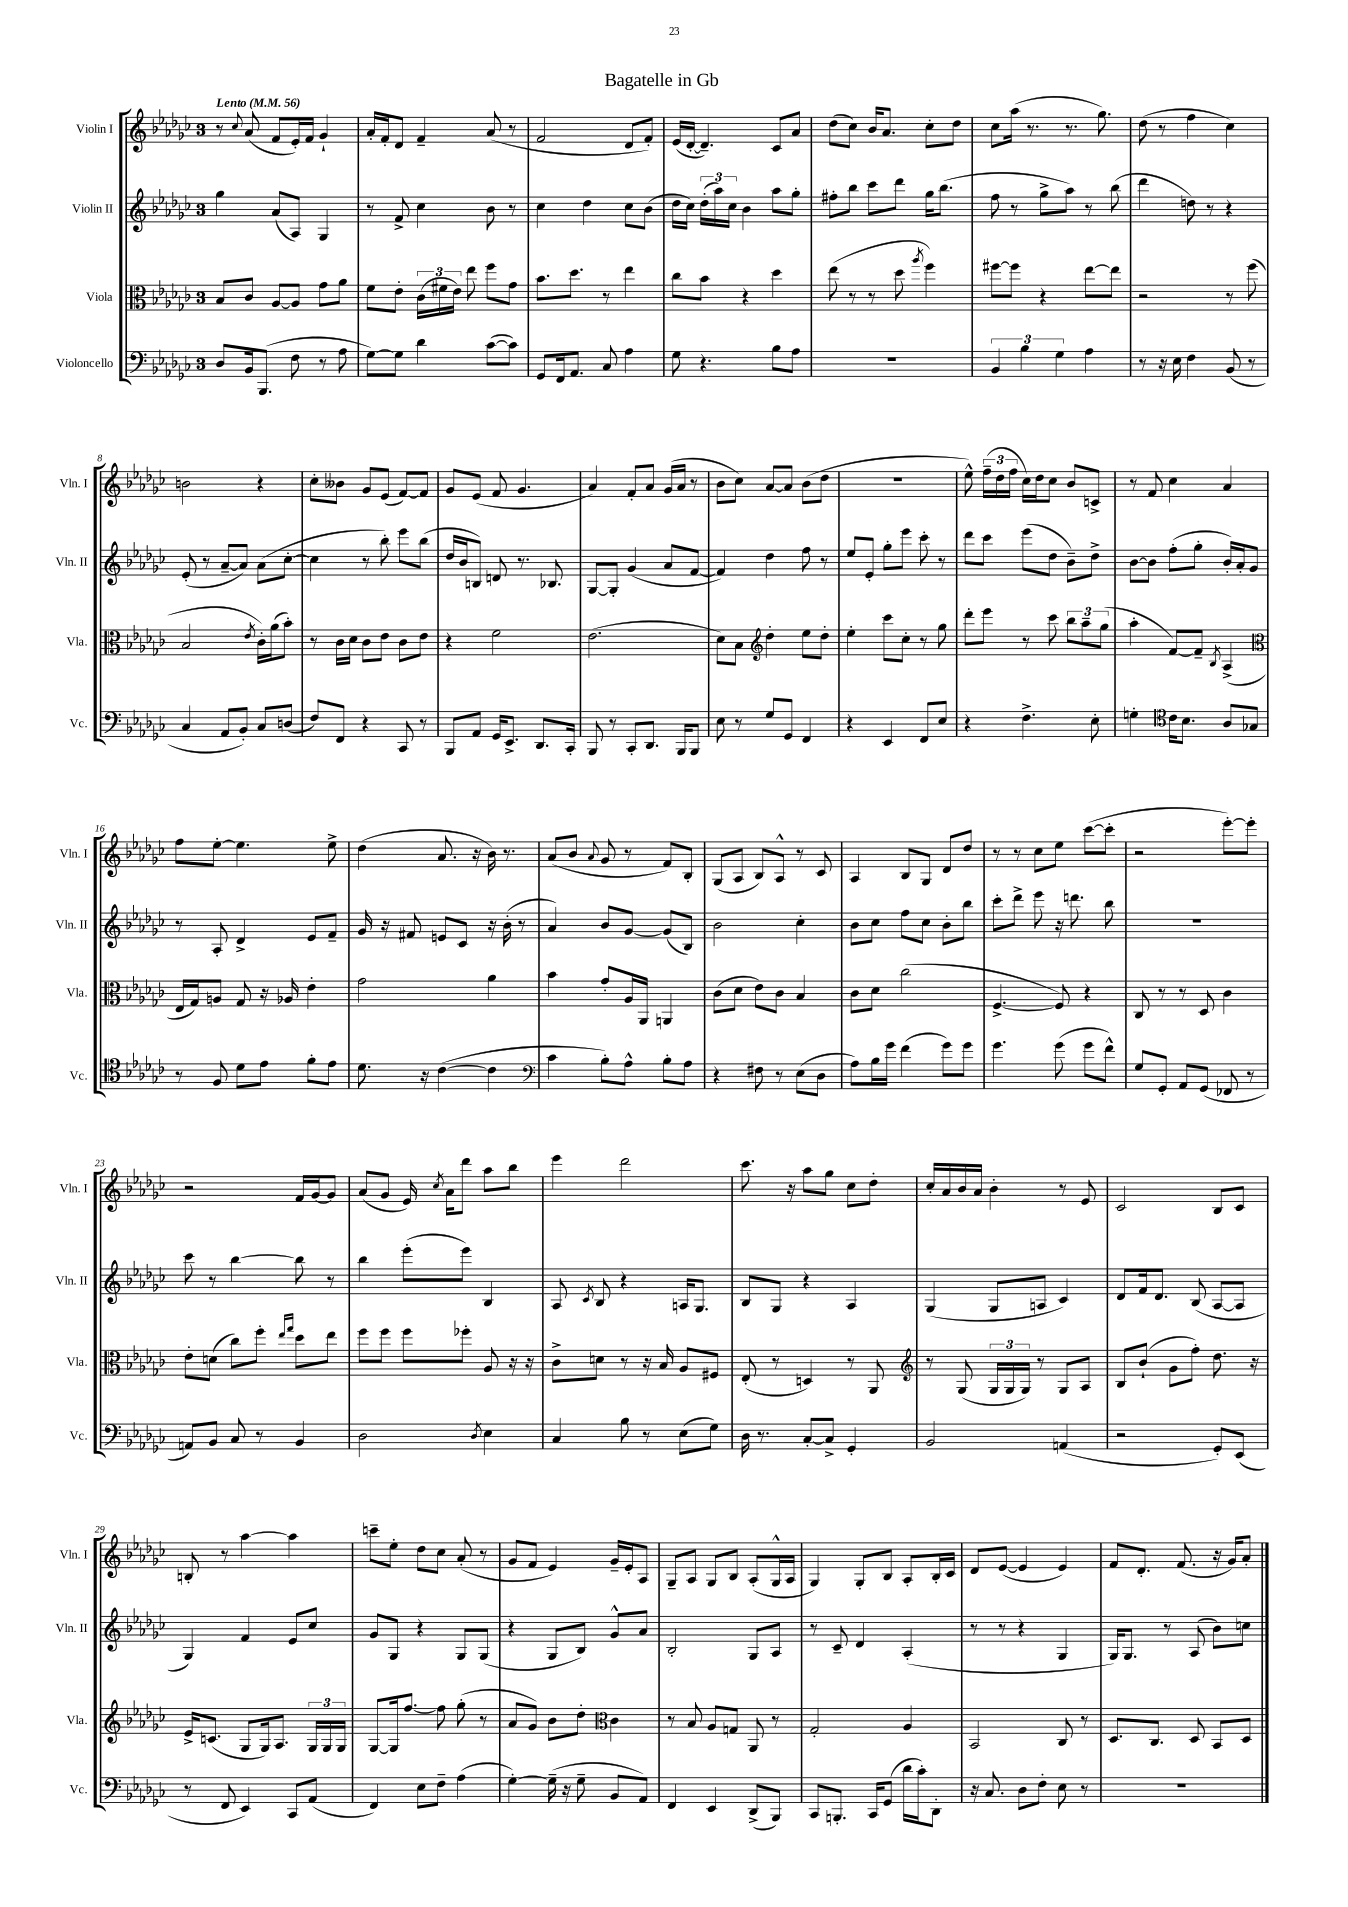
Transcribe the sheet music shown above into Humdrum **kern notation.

**kern	**kern	**kern	**kern
*part4	*part3	*part2	*part1
*staff4	*staff3	*staff2	*staff1
*I"Violoncello	*I"Viola	*I"Violin II	*I"Violin I
*I'Vc.	*I'Vla.	*I'Vln. II	*I'Vln. I
*clefF4	*clefC3	*clefG2	*clefG2
*k[b-e-a-d-g-c-]	*k[b-e-a-d-g-c-]	*k[b-e-a-d-g-c-]	*k[b-e-a-d-g-c-]
*M3/4	*M3/4	*M3/4	*M3/4
*MM56	*MM56	*MM56	*MM56
=1	=1	=1	=1
!	!	!	!LO:TX:a:B:t=Lento
8D-/L	8B-/L	4gg-\	8r
.	.	.	8qqcc-/
16BB-/k	8c-/J	.	(8a-/
(8.BBB-/J	.	.	.
.	[8A-/L	(8a-/L	8f/L
8F\	8A-/J]	8A-/J)	16e-'/L)
.	.	.	16f/JJ
8r	8g-\L	4G-/	4g-`/
8A-\	8a-\J	.	.
=2	=2	=2	=2
[8G-\L)	8f\L	8r	16a-'/LL
.	.	.	16f'/J
8G-\J]	8e-'\J	8f^/	8d-/J
4d-\	(24c-\LL	4cc-\	4f~/
.	24f#X\	.	.
.	24e-\JJ)	.	.
.	8ee-\	.	.
([8c-\L	8ff\L	8b-\	(8a-/
8c-\J])	8g-\J	8r	8r
=3	=3	=3	=3
8GG-/L	8.b-\L	4cc-\	2f/
16FF/k	.	.	.
8.AA-/J	8.dd-\J	.	.
.	.	4dd-\	.
8C-/	8r	.	.
4A-\	4ee-\	8cc-\L	8d-/L
.	.	(8b-\J	8f'/J)
=4	=4	=4	=4
8G-\	8cc-\L	16dd-\LL	(16e-/LL
.	.	16cc-\JJ)	[16d-'/JJ
4.r	8b-\J	(24dd-'\LL	4.d-~/])
.	.	24aa-\)	.
.	.	24cc-\JJ	.
.	4r	4b-\	.
8B-\L	4dd-\	8aa-\L	8c-/L
8A-\J	.	8gg-'\J	8a-/J
=5	=5	=5	=5
2.r	(8ee-\	8ff#X'\L	(8dd-\L
.	8r	8bb-\J	8cc-\J)
.	8r	8ccc-\L	16b-/KL
.	.	.	8.a-/J
.	8dd-\	8ddd-\J	.
.	8qaa-/	.	.
.	4ff\)	16gg-\KL	8cc-'\L
.	.	(8.bb-\J	.
.	.	.	8dd-\J
=6	=6	=6	=6
6BB-/	[8ff#X\L	8ff\	8cc-\L
.	8ff#\J]	8r	(16aa-\Jk
6B-\	.	.	.
.	.	.	8.r
.	4r	8gg-^\L	.
6G-\	.	.	.
.	.	8aa-\J)	8.r
4A-\	[8ee-\L	8r	.
.	.	.	8.gg-\)
.	8ee-\J]	(8bb-\	.
=7	=7	=7	=7
8r	2r	4ddd-\	(8dd-\
16r	.	.	8r
16E-\	.	.	.
4F\	.	8ddn\)	4ff\
.	.	8r	.
(8BB-/	8r	4r	4cc-\)
8r	(8ff\	.	.
!!LO:LB:g=z
=8	=8	=8	=8
4C-/	2B-/	(8e-'/	2bn\
.	.	8r	.
8AA-/L	.	[8a-~/L	.
8BB-'/J)	.	8a-/J])	.
.	8qe-/	.	.
8C-/L	16c-'\LL)	(8a-\L	4r
.	(16a-\J	.	.
(8Dn/J	8b-'\J)	[8cc-'\J	.
=9	=9	=9	=9
8F/L)	8r	4cc-\]	8cc-'\L
8FF/J	16c-\LL	.	8b--X\J
.	16d-\JJ	.	.
4r	8c-\L	8r	8g-/L
.	8e-\J	8bb-'\)	(8e-/J
8CC-/	8c-\L	8eee-\L	[8f/L)
8r	8e-\J	(8bb-\J	8f/J]
=10	=10	=10	=10
8BBB-/L	4r	16dd-/LL	8g-/L
.	.	16b-/J	.
8AA-/J	.	8Bn/J)	(8e-/J
16GG-/KL	2f\	8dn/	8f/
8.EE-^/J	.	.	.
.	.	8.r	4.g-/
8.DD-/L	.	.	.
.	.	8.B-X/	.
16CC-'/Jk	.	.	.
=11	=11	=11	=11
8BBB-/	(2.e-\	[8G-/L	4a-/)
8r	.	8G-'/J]	.
8CC-'/L	.	(4g-/	8f'/L
8.DD-/J	.	.	8a-/J
.	.	8a-/L	(16g-/LL
16BBB-/KL	.	.	16a-/JJ
8BBB-/J	.	[8f/J	8r
=12	=12	=12	=12
8E-\	8d-\L)	4f/])	8b-\L
8r	8B-\J	.	8cc-\J)
*	*clefG2	*	*
8G-/L	4dd-'\	4dd-\	[8a-/L
8GG-/J	.	.	8a-/J]
4FF/	8ee-\L	8ff\	(8b-\L
.	8dd-'\J	8r	8dd-\J
=13	=13	=13	=13
4r	4ee-'\	8ee-/L	2.r
.	.	8e-'/J	.
4EE-/	8ccc-\L	8gg-'\L	.
.	8cc-'\J	8eee-\J	.
8FF/L	8r	8ccc-'\	.
8E-/J	8gg-\	8r	.
=14	=14	=14	=14
4r	8ddd-'\L	8ddd-\L	8ee-^^\)
.	8eee-\J	8ccc-\J	(24ff~\LL
.	.	.	24dd-\
.	.	.	24ff\JJ
4.F^\	8r	(8eee-\L	16cc-\LL)
.	.	.	16dd-\J
.	8ccc-\	8dd-\J	8cc-\J
.	12bb-\L	8b-~\L)	8b-/L
.	12aa-~\	.	.
8E-'\	.	8dd-^\J	8cn^/J
.	(12gg-\J	.	.
=15	=15	=15	=15
4Gn'\	4aa-'\	[8b-\L	8r
.	.	8b-\J]	8f/
*clefC4	*	*	*
16c-\KL	[8f/L)	(8ff'\L	4cc-\
8.B-\J	.	.	.
.	8f~/J]	8gg-'\J	.
.	8qB-/	.	.
8A-/L	(4A-^/	16b-'/LL)	4a-/
.	.	16a-'/J	.
8G-X/J	.	8g-/J	.
!!LO:LB:g=z
=16	=16	=16	=16
*	*clefC3	*	*
8r	16E-/LL	8r	8ff\L
.	16G-/J)	.	.
8F/	8An/J	8A-'/	[8ee-'\J
8d-\L	8G-/	4d-^/	4.ee-\]
8e-\J	16r	.	.
.	16A-X/	.	.
8f'\L	4e-'\	8e-/L	.
8e-\J	.	8f~/J	8ee-^\
=17	=17	=17	=17
8.d-\	2g-\	16g-/	(4dd-\
.	.	16r	.
.	.	8f#X/	.
16r	.	.	.
([4c-\	.	8en/L	8.a-/
.	.	8c-/J	.
.	.	.	16r
4c-\]	4a-\	16r	16b-\)
.	.	(16b-'\	8.r
.	.	8r	.
=18	=18	=18	=18
*clefF4	*	*	*
4c-\	4b-\	4a-/)	(8a-/L
.	.	.	8b-/J
.	.	.	8qqa-/
8B-'\L)	8g-'/L	8b-/L	8g-/
8A-^^\J	16A-/L	[8g-/J	8r
.	16AA-/JJ	.	.
8B-'\L	4AAn/	(8g-/L]	8f/L)
8A-\J	.	8B-/J)	8B-'/J
=19	=19	=19	=19
4r	(8c-\L	2b-\	(8G-/L
.	8d-\J	.	8A-/J
8F#X\	8e-\L)	.	8B-/L)
8r	8c-\J	.	8A-^^/J
(8E-\L	4B-/	4cc-'\	8r
8D-\J	.	.	8c-/
=20	=20	=20	=20
8A-\L)	8c-\L	8b-\L	4A-/
16B-\L	8d-\J	8cc-\J	.
16g-\JJ	.	.	.
(4f\	(2cc-\	8ff\L	8B-/L
.	.	8cc-\J	8G-/J
8g-\L)	.	8b-'\L	8d-/L
8g-\J	.	8bb-\J	8dd-/J
=21	=21	=21	=21
4.g-\	[4.F^/	8ccc-'\L	8r
.	.	8ddd-^\J	8r
.	.	8eee-\	8cc-\L
(8g-\	8F/])	16r	8ee-\J
.	.	8.dddn\	.
8g-\L	4r	.	([8ccc-\L
8f^^\J)	.	8bb-\	8ccc-'\J]
=22	=22	=22	=22
8G-/L	8C-/	2.r	2r
8GG-'/J	8r	.	.
8AA-/L	8r	.	.
(8GG-/J	8D-/	.	.
8FF-X/	4c-\	.	[8eee-'\L)
8r	.	.	8eee-'\J]
!!LO:LB:g=z
=23	=23	=23	=23
8AAn/L)	8e-'\L	8ccc-\	2r
8BB-/J	(8dn\J	8r	.
8C-/	8cc-\L)	[4bb-\	.
8r	8ff'\J	.	.
.	16qqee-/LL	.	.
.	16qqgg-/JJ	.	.
4BB-/	8dd-\L	8bb-\]	16f/LL
.	.	.	[16g-/J
.	8ee-\J	8r	8g-/J]
=24	=24	=24	=24
2D-\	8ff\L	4bb-\	(8a-/L
.	8ff\J	.	8g-/J
.	8ff\L	(8eee-'\L	16e-/)
.	.	.	8qcc-/
.	.	.	16a-\KL
.	8ff-X'\J	8eee-\J)	8ddd-\J
8qD-/	.	.	.
4E-\	8A-/	4B-/	8aa-\L
.	16r	.	8bb-\J
.	16r	.	.
=25	=25	=25	=25
4C-/	8c-^\L	8A-/	4eee-\
.	.	8qc-/	.
.	8dn\J	8B-/	.
8B-\	8r	4r	2ddd-\
8r	16r	.	.
.	16B-/	.	.
(8E-\L	8A-/L	16An/KL	.
.	.	8.G-/J	.
8G-\J)	8F#X/J	.	.
=26	=26	=26	=26
16D-\	(8E-'/	8B-/L	8.ccc-\
8.r	.	.	.
.	8r	8G-/J	.
.	.	.	16r
[8C-'/L	4Dn/)	4r	8aa-\L
8C-^/J]	.	.	8gg-\J
4GG-'/	8r	4A-/	8cc-\L
.	8AA-/	.	8dd-'\J
=27	=27	=27	=27
*	*clefG2	*	*
2BB-/	8r	(4G-/	16cc-'/LL
.	.	.	16a-/
.	(8G-/	.	16b-/
.	.	.	16a-/JJ
.	24G-/LL	8G-/L	4b-'\
.	24G-/	.	.
.	24G-/JJ)	.	.
.	8r	8An/J	.
(4AAn/	8G-/L	4c-/)	8r
.	8A-/J	.	8e-/
=28	=28	=28	=28
2r	8B-/L	8d-/L	2c-/
.	(8b-`/J	16f/k	.
.	.	8.d-/J	.
.	8g-\L	.	.
.	8ff'\J)	(8B-/	.
8GG-'/L)	8.dd-\	[8A-/L	8B-/L
(8EE-/J	.	8A-/J]	8c-/J
.	16r	.	.
!!LO:LB:g=z
=29	=29	=29	=29
8r	16e-^/KL	4G-/)	8Bn'/
.	(8.cn/J	.	.
8FF/	.	.	8r
4EE-/)	8G-/L	4f/	[4aa-\
.	16G-/k)	.	.
.	8.A-/J	.	.
8CC-/L	.	8e-/L	4aa-\]
(8AA-/J	24G-/LL	8cc-/J	.
.	24G-/	.	.
.	24G-/JJ	.	.
=30	=30	=30	=30
4FF/)	[8G-/L	8g-/L	8cccn~\L
.	16G-/k]	8G-/J	8ee-'\J
.	[8.ff/J	.	.
8E-\L	.	4r	8dd-\L
8F~\J	8ff\]	.	8cc-\J
(4A-\	(8gg-'\	8G-/L	(8a-'/
.	8r	(8G-/J	8r
=31	=31	=31	=31
[4G-'\)	8a-/L	4r	8g-/L
.	8g-/J)	.	8f/J
(16G-~\]	8b-\L	8G-/L	4e-/)
16r	.	.	.
8G-~\	8dd-'\J	8B-/J)	.
*	*clefC3	*	*
8BB-/L	4c-\	8g-^^/L	16g-~/LL
.	.	.	16e-'/J
8AA-/J)	.	8a-/J	8A-/J
=32	=32	=32	=32
4FF/	8r	2B-'/	8G-~/L
.	8B-/	.	8A-/J
4EE-/	8A-/L	.	8G-/L
.	8Gn/J	.	8B-/J
(8DD-^/L	8AA-/	8G-/L	(8A-'/L
8BBB-/J)	8r	8A-/J	16G-^^/L
.	.	.	16A-/JJ
=33	=33	=33	=33
8CC-/L	2G-'/	8r	4G-/)
8.BBBn'/J	.	8c-~/	.
.	.	4d-/	8G-'/L
16CC-/KL	.	.	.
(8GG-/J	.	.	8B-/J
16d-\LL	4A-/	(4A-'/	8A-'/L
16c-'\J)	.	.	.
8DD-'\J	.	.	16B-'/L
.	.	.	16c-/JJ
=34	=34	=34	=34
16r	2BB-/	8r	8d-/L
8.C-/	.	.	.
.	.	8r	([8e-/J
8D-\L	.	4r	4e-/]
8F'\J	.	.	.
8E-\	8C-/	4G-/	4e-/)
8r	8r	.	.
=35	=35	=35	=35
2.r	8.D-/L	16G-/KL)	8f/L
.	.	8.G-/J	.
.	.	.	8.d-'/J
.	8.C-/J	.	.
.	.	8r	.
.	.	.	(8.f/
.	8D-/	(8A-/	.
.	8BB-/L	8b-\L)	16r
.	.	.	16g-/KL)
.	8D-/J	8ccn\J	8a-'/J
==	==	==	==
*-	*-	*-	*-
